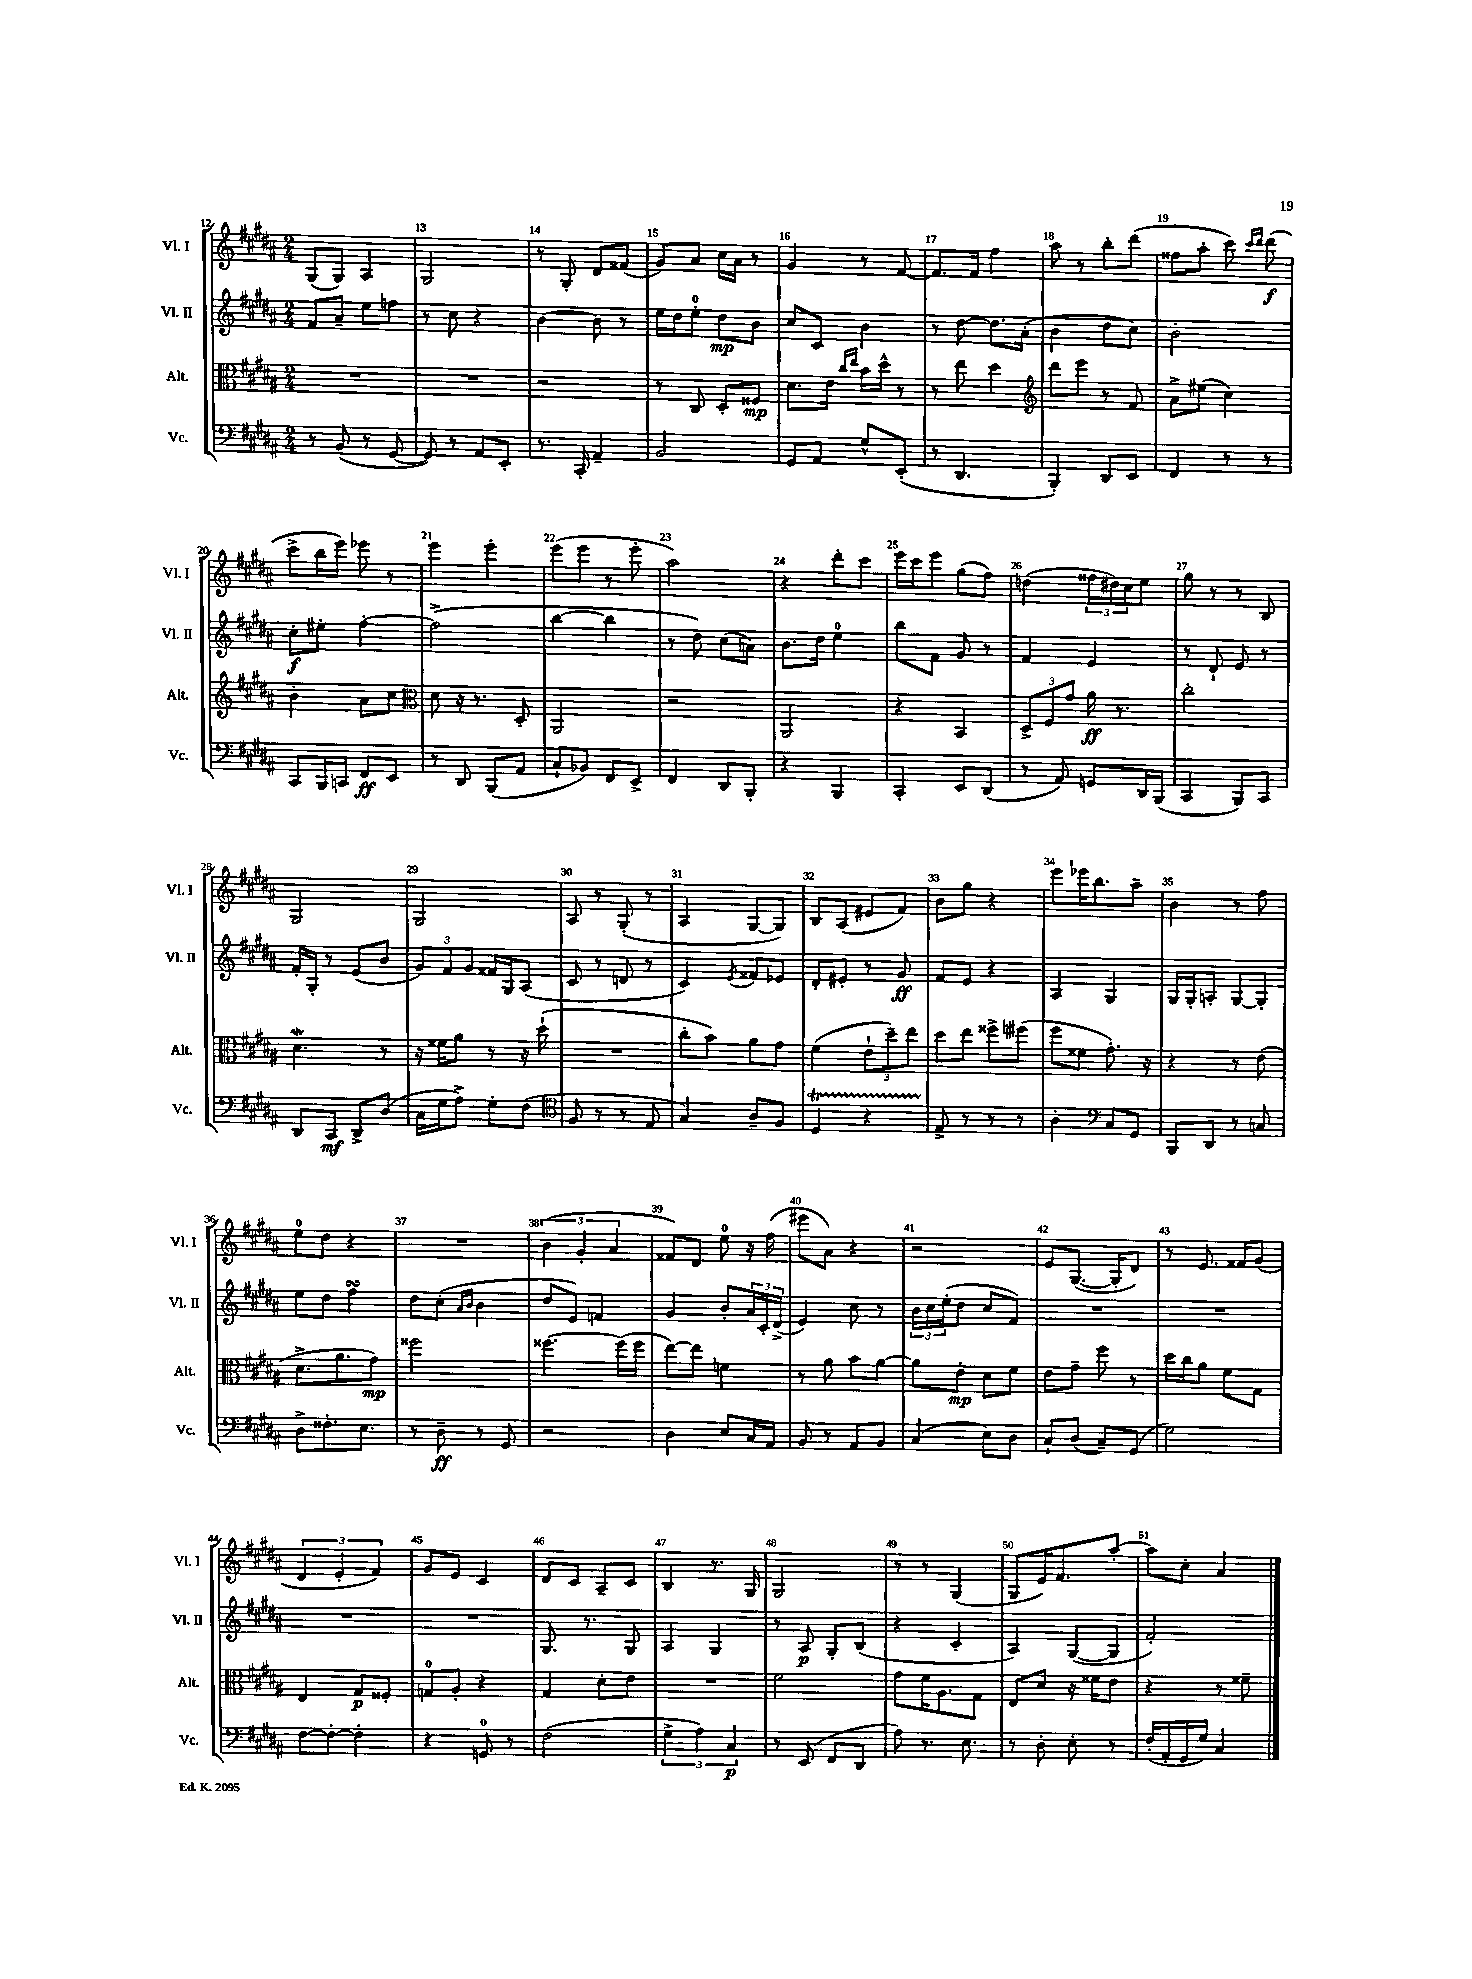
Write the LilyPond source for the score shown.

<<
\new StaffGroup <<
\new Staff = "s0" \with { instrumentName = "Vl. I" shortInstrumentName = "Vl. I" } {
    \clef treble \key b \major \numericTimeSignature \time 2/4
    gis8( gis8) ais4 |
    gis2 |
    r8 gis8-. dis'8 fisis'8( |
    gis'8) ais'8 cis''16 ais'16 r8 |
    gis'4 r8 fis'8~ |
    fis'8. fis'16 fis''4 |
    ais''8 r8 b''8-. dis'''8( |
    fisis''8 ais''8-. cis'''8) \grace { cis'''16 dis'''16 } dis'''8\f( |
    cis'''8-> b''16 e'''16) ees'''8 r8 |
    e'''4 e'''4-. |
    e'''8( e'''8 r8 e'''8-. |
    ais''2) |
    r4 dis'''8-. cis'''8 |
    e'''16 cis'''16 e'''8 gis''8( fis''8) |
    d''4( \tuplet 3/2 { fisis''16 dis''16) cis''16 } e''8 |
    gis''8 r8 r8 b8 |
    gis2 |
    gis2 |
    ais8 r8 gis8-.( r8 |
    ais4 gis8~ gis8) |
    b8 ais8( eis'8 fis'8) |
    b'8 gis''8 r4 |
    e'''8 ees'''16 b''8. ais''8-- |
    b'4 r8 fis''8 |
    e''8-0 dis''8 r4 |
    R2 |
    \tuplet 3/2 { b'4( gis'4-. ais'4 } |
    fisis'8) dis'8 e''8-0 r16 fis''16( |
    eis'''8 ais'8) r4 |
    r2 |
    e'8 gis8.~( gis16-. dis'8) |
    r8 e'8. fisis'16 gis'8( |
    \tuplet 3/2 { dis'4 e'4-. fis'4) } |
    gis'8 e'8 cis'4 |
    dis'8 cis'8 ais8-- cis'8 |
    b4 r8. gis16 |
    gis2 |
    r8 r8 gis4( |
    gis8 e'16) fis'8. ais''8~-. |
    ais''8 cis''8-. ais'4 \bar "|." |
}
\new Staff = "s1" \with { instrumentName = "Vl. II" shortInstrumentName = "Vl. II" } {
    \clef treble \key b \major \numericTimeSignature \time 2/4
    fis'8 ais'8-- e''8 f''8 |
    r8 cis''8 r4 |
    b'4~ b'8 r8 |
    e''16 dis''16 e''8-0-. dis''8\mp b'8 |
    cis''8 cis'8 b'4 |
    r8 dis''8~ dis''8. ais'16-.( |
    b'4 dis''8 cis''8) |
    b'2-. |
    cis''8-.\f eis''8-. fis''4~-. |
    fis''2->( |
    b''4~ b''4 |
    r8 dis''8) cis''8( a'8) |
    b'8. dis''16 e''4-0 |
    b''8 fis'8 gis'8 r8 |
    fis'4 e'4 |
    r8 dis'8-! e'8 r8 |
    fis'16-. gis16-. r8 e'8( b'8 |
    \tuplet 3/2 { gis'8) fis'8 gis'8 } fisis'16 gis16 ais8( |
    cis'8 r8 d'8 r8 |
    cis'4) \acciaccatura { e'8 } fisis'8 ees'8 |
    dis'8-. eis'8-. r8 gis'8\ff |
    fis'8 e'8 r4 |
    ais4 gis4 |
    gis16 gis16-. a8-. gis8~ gis8-. |
    e''8 dis''8 fis''4\turn |
    dis''8 cis''8-.( \grace { ais'16 b'16 } b'4 |
    dis''8 e'8) f'4 |
    gis'4 b'8-. \tuplet 3/2 { ais'16 cis'16-. dis'16->( } |
    e'4) cis''8 r8 |
    \tuplet 3/2 { b'16 cis''16 e''16-.( } dis''8 cis''8 fis'8) |
    R2 |
    R2 |
    R2 |
    R2 |
    gis8. r8. gis8 |
    ais4 gis4 |
    r8 ais8\p gis8-. b8( |
    r4 cis'4-. |
    ais4) gis8~( gis8 |
    fis'2-.) \bar "|." |
}
\new Staff = "s2" \with { instrumentName = "Alt." shortInstrumentName = "Alt." } {
    \clef alto \key b \major \numericTimeSignature \time 2/4
    R2 |
    R2 |
    r2 |
    r8 cis8 dis8-. fisis8\mp |
    dis'8. e'16 \grace { cis''16 e''16 } b'16 dis''16-^ r8 |
    r8 e''8 dis''4 |
    \clef treble dis'''8 e'''8 r8 fis'8 |
    ais'8-> eis''8( cis''4) |
    b'4-. ais'8 cis''8 |
    \clef alto dis'8 r16 r8. dis8-. |
    ais,2 |
    r2 |
    ais,2 |
    r4 b,4 |
    \tuplet 3/2 { dis8-> fis8 gis'8 } ais'16\ff r8. |
    cis''2-. |
    dis'4.\mordent r8 |
    r16 fisis'16 ais'8 r8 r16 dis''16-!( |
    R2 |
    cis''8-. b'8) ais'8 gis'8 |
    fis'4( \tuplet 3/2 { e'8-! dis''8--) e''8 } |
    dis''8 e''8 fisis''8-> fis''8( |
    fis''8 fisis'8 gis'8.-.) r16 |
    r4 r8 e'8( |
    dis'8.-> ais'8. gis'8\mp) |
    fisis''2 |
    fisis''4.~ fisis''16( fisis''16 |
    e''8~) e''8 f'4 |
    r8 ais'8 b'8 ais'8~ |
    ais'8 e'8-.\mp dis'8 fis'8 |
    e'8 gis'8-- fis''8 r8 |
    dis''16 cis''16 ais'8 fis'8 gis8 |
    e4 gis8\p fisis8-. |
    g8-0 ais8-. r4 |
    gis4 dis'8-. e'8 |
    R2 |
    fis'2 |
    gis'8 fis'16 ais8. gis8 |
    e8 dis'8 r16 fisis'16 e'8 |
    r4 r8 fisis'8-- \bar "|." |
}
\new Staff = "s3" \with { instrumentName = "Vc." shortInstrumentName = "Vc." } {
    \clef bass \key b \major \numericTimeSignature \time 2/4
    r8 b,8( r8 gis,8~ |
    gis,8) r8 ais,8 e,8-. |
    r8. cis,16-. ais,4-- |
    b,2 |
    gis,8 ais,8 gis8-^ e,8-.( |
    r8 dis,4. |
    b,,4-.) dis,8 e,8 |
    fis,4 r8 r8 |
    cis,8 b,,16 c,16 fis,8\ff e,8 |
    r8 dis,8 b,,8( ais,8 |
    cis8-! bes,8) fis,8 e,8-> |
    fis,4 dis,8 b,,8-. |
    r4 b,,4 |
    cis,4-. e,8 dis,8( |
    r8 ais,8) g,8 dis,16 b,,16( |
    cis,4 b,,8) cis,8 |
    dis,8 cis,8\mf dis,8-> dis8( |
    cis16 gis16 ais8->) gis8-. fis8( |
    \clef tenor fis8 r8 r8 e8 |
    gis4) ais8-- fis8 |
    dis4\startTrillSpan r4 |
    e8->\stopTrillSpan r8 r8 r8 |
    ais4-. \clef bass cis8 gis,8 |
    b,,8 dis,8 r8 c8 |
    dis8-> fisis8.-. e8. |
    r8 dis8--\ff r8 gis,8 |
    r2 |
    dis4 e8 cis16 ais,16 |
    b,8 r8 ais,8 b,8 |
    cis4( e8) dis8 |
    cis8-! dis8( cis8--) gis,8( |
    gis2) |
    fis8~ fis8~-. fis4-. |
    r4 g,8-0 r8 |
    fis2( |
    \tuplet 3/2 { gis4-> ais4) cis4\p } |
    r8 e,8( fis,8 dis,8 |
    ais8) r8. e8. |
    r8 dis8-. e8-. r8 |
    fis16-.( ais,16-. gis,16 gis16) cis4 \bar "|." |
}
>>
>>
\layout { \context { \Score currentBarNumber = #12 \override BarNumber.break-visibility = ##(#f #t #t) barNumberVisibility = #all-bar-numbers-visible } }
